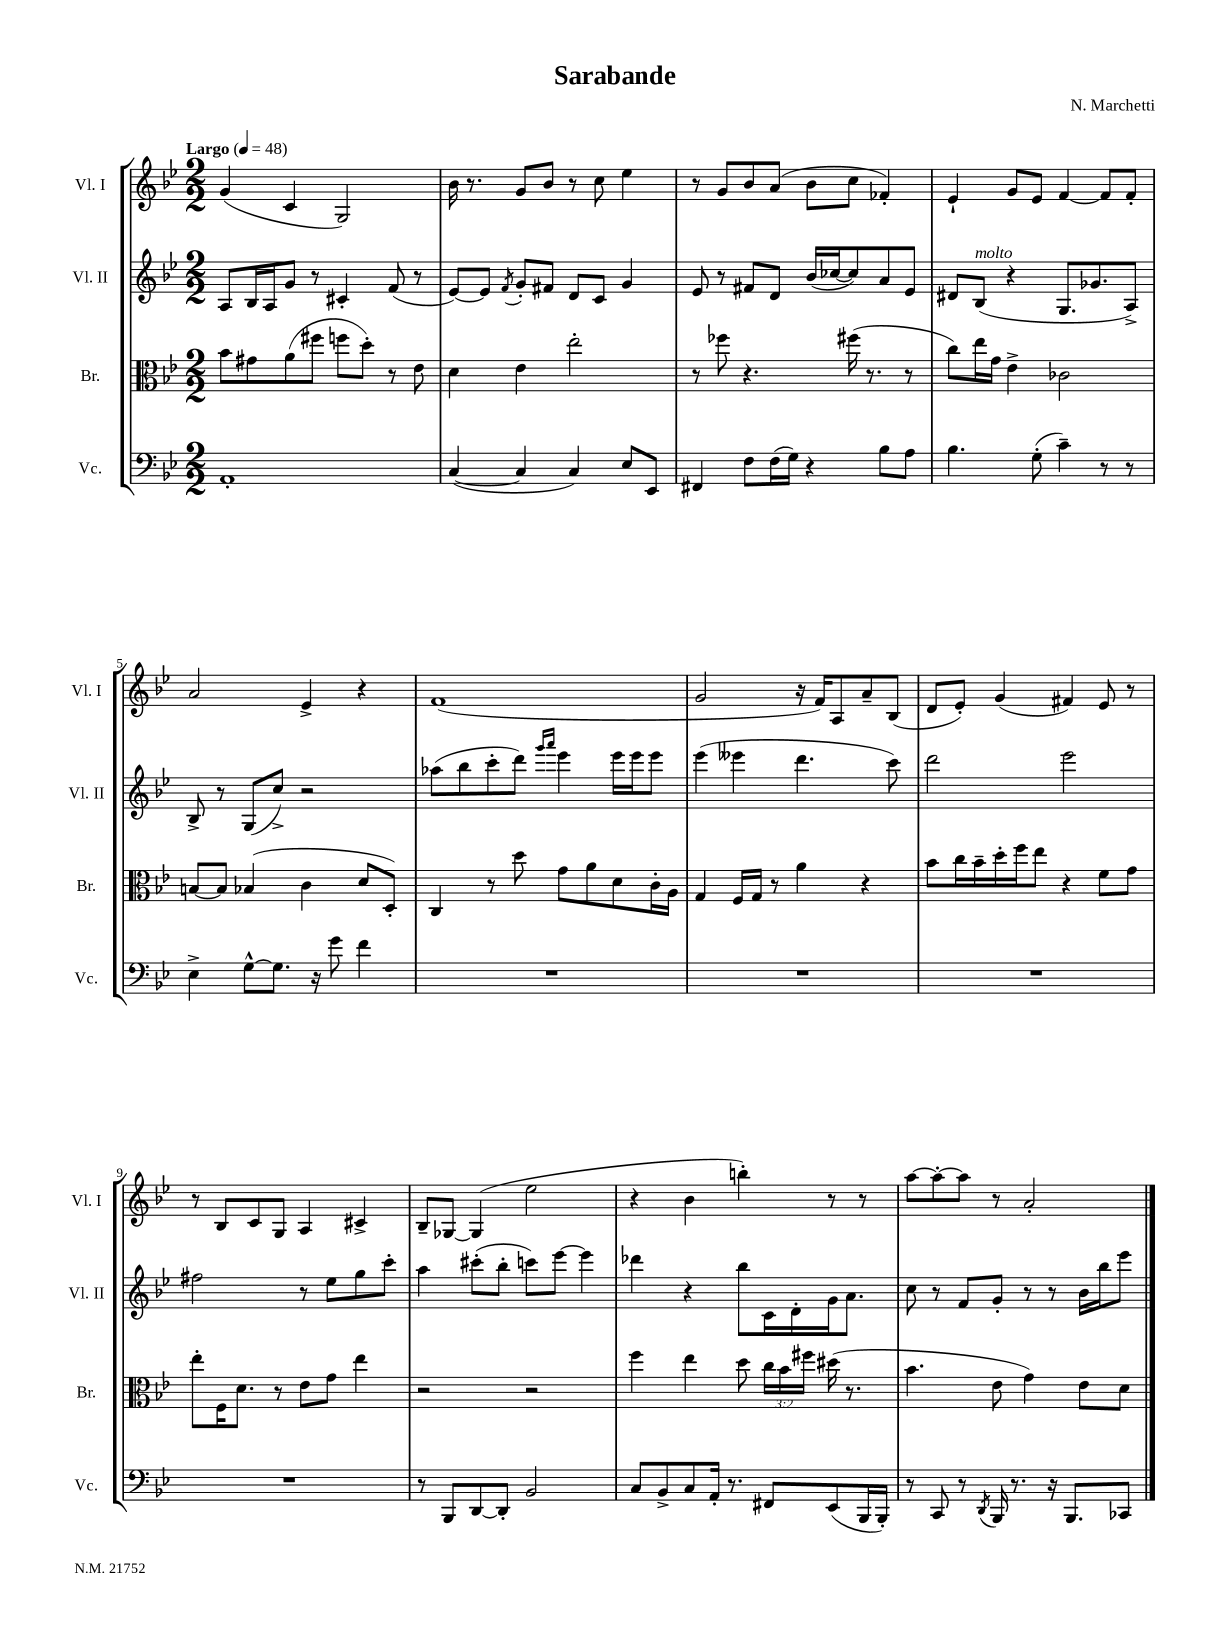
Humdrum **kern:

**kern	**kern	**kern	**kern
*part4	*part3	*part2	*part1
*staff4	*staff3	*staff2	*staff1
*I"Vc.	*I"Br.	*I"Vl. II	*I"Vl. I
*I'Vc.	*I'Br.	*I'Vl. II	*I'Vl. I
*clefF4	*clefC3	*clefG2	*clefG2
*k[b-e-]	*k[b-e-]	*k[b-e-]	*k[b-e-]
*M2/2	*M2/2	*M2/2	*M2/2
*MM48	*MM48	*MM48	*MM48
=1	=1	=1	=1
!	!	!	!LO:TX:a:B:t=Largo
1AA'	8b-\L	8A/L	(4g/
.	8g#X\	16B-/L	.
.	.	16A/J	.
.	(8a\	8g/J	4c/
.	8ff#X\J	8r	.
.	8ffn\L	4c#X'/	2G/)
.	8dd'\J)	.	.
.	8r	(8f/	.
.	8e-\	8r	.
=2	=2	=2	=2
([4C/	4d\	[8e-/L)	16b-\
.	.	.	8.r
.	.	8e-/J]	.
.	.	8qf/	.
4C/]	4e-\	8g'/L	8g/L
.	.	8f#X/J	8b-/J
4C/)	2ee-'\	8d/L	8r
.	.	8c/J	8cc\
8E-/L	.	4g/	4ee-\
8EE-/J	.	.	.
=3	=3	=3	=3
4FF#X/	8r	8e-/	8r
.	8ff-X\	8r	8g/L
8F\L	4.r	8f#X/L	8b-/
(16F\L	.	8d/J	(8a/J
16G\JJ)	.	.	.
4r	.	(16b-/LL	8b-\L
.	.	[16cc-X/J	.
.	(16ff#X\	8cc-/])	8cc\J
.	8.r	.	.
8B-\L	.	8a/	4f-X'/)
8A\J	8r	8e-/J	.
=4	=4	=4	=4
4.B-\	8cc\L)	8d#X/L	4e-`/
!	!	!LO:TX:a:i:t=molto	!
.	16ee-\L	(8B-/J	.
.	16g\JJ	.	.
.	4e-^\	4r	8g/L
(8G'\	.	.	8e-/J
4c~\)	2c-X\	8.G/L	[4f/
.	.	8.g-X/	.
8r	.	.	8f/L]
8r	.	8A^/J)	8f'/J
!!LO:LB:g=z
=5	=5	=5	=5
4E-^\	[8Bn/L	8B-^/	2a/
.	8B/J]	8r	.
[8G^^\L	(4B-X/	(8G/L	.
8.G\J]	.	8cc^/J)	.
.	4c\	2r	4e-^/
16r	.	.	.
8g\	.	.	.
4f\	8d/L	.	4r
.	8D'/J)	.	.
=6	=6	=6	=6
1r	4C/	(8aa-X\L	(1f
.	.	8bb-\	.
.	8r	8ccc'\	.
.	8dd\	8ddd\J)	.
.	.	16qqggg/LL	.
.	.	16qqaaa/JJ	.
.	8g\L	4eee-\	.
.	8a\	.	.
.	8d\	16eee-\LL	.
.	.	16eee-\J	.
.	16c'\L	8eee-\J	.
.	16A\JJ	.	.
=7	=7	=7	=7
1r	4G/	(4eee-\	2g/
.	16F/LL	4eee--X\	.
.	16G/JJ	.	.
.	8r	.	.
.	4a\	4.ddd\	16r
.	.	.	16f/KL)
.	.	.	8A/
.	4r	.	8a~/
.	.	8ccc\)	(8B-/J
=8	=8	=8	=8
1r	8b-\L	2ddd\	8d/L
.	16cc\L	.	8e-'/J)
.	16b-~\	.	.
.	16dd'\	.	(4g/
.	16ff\J	.	.
.	8ee-\J	.	.
.	4r	2eee-\	4f#X/)
.	8f\L	.	8e-/
.	8g\J	.	8r
!!LO:LB:g=z
=9	=9	=9	=9
1r	8ee-'\L	2ff#X\	8r
.	16F\K	.	8B-/L
.	8.d\J	.	.
.	.	.	8c/
.	8r	.	8G/J
.	8e-\L	8r	4A/
.	8g\J	8ee-\L	.
.	4ee-\	8gg\	4c#X^/
.	.	8ccc'\J	.
=10	=10	=10	=10
8r	2r	4aa\	8B-~/L
8BBB-/L	.	.	[8G-X/J
[8DD/	.	(8ccc#X'\L	(4G-/]
8DD'/J]	.	8bb-'\J	.
2BB-/	2r	8cccn\L)	2ee-\
.	.	[8eee-\J	.
.	.	4eee-\]	.
=11	=11	=11	=11
8C/L	4ff\	4ddd-X\	4r
8BB-^/	.	.	.
8C/	4ee-\	4r	4b-\
16AA'/Jk	.	.	.
8.r	.	.	.
.	8dd\	8bb-\L	4bbn'\)
8FF#X/L	24cc\LL	16c\L	.
.	24b-\	.	.
.	.	16d'\	.
.	24ff#X\JJ	.	.
(8EE-/	(16dd#X\	16g\J	8r
.	8.r	8.a\J	.
16BBB-/L	.	.	8r
16BBB-'/JJ)	.	.	.
=12	=12	=12	=12
8r	4.b-\	8cc\	[8aa\L
8CC/	.	8r	8aa'\_
8r	.	8f/L	8aa\J]
8qDD/	.	.	.
16BBB-/	8e-\	8g'/J	8r
8.r	.	.	.
.	4g\)	8r	2a'/
16r	.	8r	.
8.BBB-/L	.	.	.
.	8e-\L	16b-\LL	.
.	.	16bb-\J	.
8CC-X/J	8d\J	8eee-\J	.
==	==	==	==
*-	*-	*-	*-
